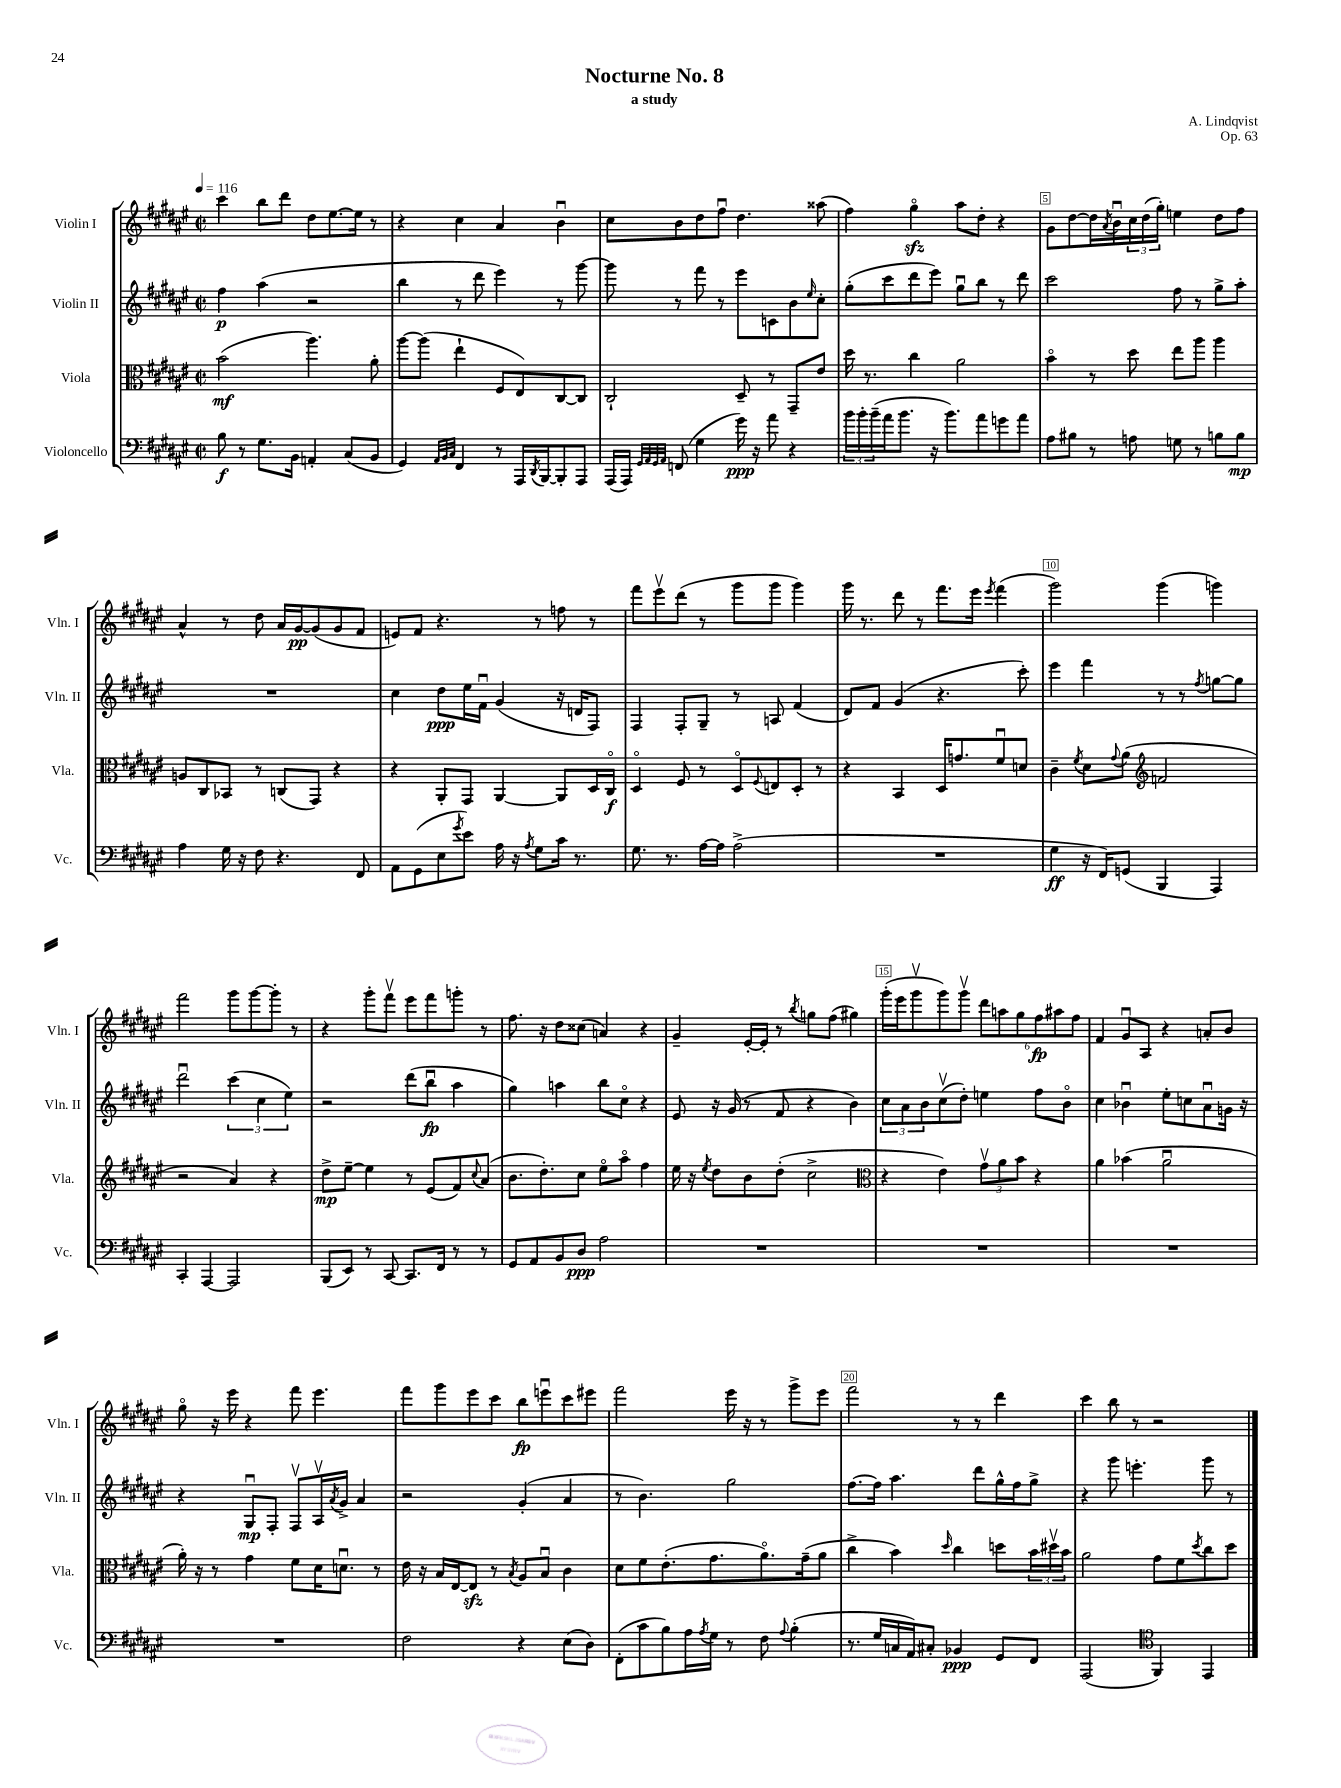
\header { title = "Nocturne No. 8" composer = "A. Lindqvist" subtitle = "a study" opus = "Op. 63" }
<<
\new StaffGroup <<
\new Staff = "s0" \with { instrumentName = "Violin I" shortInstrumentName = "Vln. I" } {
    \clef treble \key fis \major \defaultTimeSignature \time 2/2 \tempo 4 = 116
    cis'''4 b''8 dis'''8 dis''8 eis''8.~ eis''16 r8 |
    r4 cis''4 ais'4 b'4\downbow |
    cis''8 b'8 dis''8 fis''8\downbow dis''4. aisis''8( |
    fis''4) gis''4\flageolet\sfz ais''8 dis''8-. r4 |
    gis'8 dis''8~ dis''16 \acciaccatura { ais'8 } b'16\downbow \tuplet 3/2 { cis''16 dis''16( gis''16-.) } e''4 dis''8 fis''8 |
    ais'4-^ r8 dis''8 ais'16 gis'16~\pp gis'8( gis'8 fis'8 |
    e'8) fis'8 r4. r8 f''8 r8 |
    fis'''8 eis'''8\upbow dis'''8( r8 gis'''8 gis'''8 gis'''4) |
    gis'''16 r8. dis'''8 r8 fis'''8. eis'''16 \acciaccatura { eis'''8 } fis'''4( |
    gis'''2) gis'''4( g'''4) |
    fis'''2 gis'''8 gis'''8~ gis'''8-. r8 |
    r4 gis'''8-. fis'''8\upbow eis'''8 fis'''8 g'''8-. r8 |
    fis''8. r16 dis''8 cisis''8( a'4) r4 |
    gis'4-- eis'16~-. eis'16-. r8 \acciaccatura { b''8 } g''8 fis''8( gis''4) |
    gis'''16-.( eis'''16 gis'''8\upbow gis'''8) gis'''8\upbow \tuplet 6/4 { dis'''8 a''8 gis''8 fis''8\fp ais''8 fis''8 } |
    fis'4 gis'8\downbow ais8 r4 a'8-. b'8 |
    gis''8\flageolet r16 eis'''16 r4 fis'''8 eis'''4. |
    fis'''8 gis'''8 eis'''8 cis'''8 b''8\fp e'''8\downbow cis'''8 eis'''8 |
    fis'''2 eis'''16 r16 r8 gis'''8-> eis'''8 |
    fis'''2 r8 r8 dis'''4 |
    cis'''4 b''8 r8 r2 \bar "|." |
}
\new Staff = "s1" \with { instrumentName = "Violin II" shortInstrumentName = "Vln. II" } {
    \clef treble \key fis \major \defaultTimeSignature \time 2/2
    fis''4\p ais''4( r2 |
    b''4 r8 dis'''8 eis'''4) r8 gis'''8~ |
    gis'''8 r8 fis'''8 r8 eis'''8 c'8 b'8 \grace { eis''16 } cis''8-. |
    gis''8-.( cis'''8 dis'''8 eis'''8) gis''8\downbow b''8 r8 dis'''8 |
    cis'''2 fis''8 r8 gis''8-> ais''8-. |
    R1 |
    cis''4 dis''8\ppp eis''16 fis'16\downbow gis'4( r16 d'16 fis8) |
    fis4 fis8-. gis8-- r8 a8 fis'4( |
    dis'8) fis'8 gis'4( r4. cis'''8-.) |
    eis'''4 fis'''4 r8 r8 \acciaccatura { fis''8 } g''8~ g''8 |
    dis'''2\downbow \tuplet 3/2 { cis'''4( cis''4 eis''4) } |
    r2 dis'''8( b''8\downbow\fp ais''4 |
    gis''4) a''4 b''8 cis''8\flageolet r4 |
    eis'8 r16 gis'16( r8 fis'8 r4 b'4) |
    \tuplet 3/2 { cis''8 ais'8 b'8 } cis''8\upbow( dis''8-.) e''4 fis''8 b'8\flageolet |
    cis''4 bes'4\downbow eis''8-. c''8 ais'8\downbow g'16 r16 |
    r4 gis8\downbow\mp fis8-. fis8\upbow ais16\upbow \acciaccatura { ais'8 } gis'16-> ais'4 |
    r2 gis'4-.( ais'4 |
    r8 b'4.) gis''2 |
    fis''8.~ fis''16 ais''4. dis'''8 gis''16-^ fis''16 gis''8-> |
    r4 gis'''8 e'''4.-. gis'''8 r8 \bar "|." |
}
\new Staff = "s2" \with { instrumentName = "Viola" shortInstrumentName = "Vla." } {
    \clef alto \key fis \major \defaultTimeSignature \time 2/2
    b'2\mf( ais''4.) ais'8-. |
    ais''8~ ais''8( eis''4-! fis8 eis8) cis8~ cis8 |
    cis2-! dis8-- r8 gis,8-- eis'8 |
    dis''16 r8. cis''4 ais'2 |
    b'4\flageolet r8 dis''8 eis''8 ais''8 ais''4 |
    a8 cis8 bes,8 r8 c8( gis,8) r4 |
    r4 ais,8-. gis,8 ais,4~ ais,8 dis16 cis16\flageolet\f |
    dis4\flageolet fis8 r8 dis8\flageolet \appoggiatura { fis8 } e8 dis8-. r8 |
    r4 b,4 dis16 g'8. fis'8\downbow d'8 |
    cis'4-- \acciaccatura { fis'8 } dis'8 \appoggiatura { gis'8 } ais'8( \clef treble f'2 |
    r2 ais'4) r4 |
    dis''8->\mp eis''8~-- eis''4 r8 eis'8( fis'8) \appoggiatura { cis''8 } ais'8( |
    b'8. dis''8.-.) cis''8 eis''8\flageolet ais''8\flageolet fis''4 |
    eis''16 r16 \acciaccatura { eis''8 } dis''8 b'8 dis''8-.( cis''2-> |
    \clef alto r4 eis'4) \tuplet 3/2 { gis'8\upbow ais'8 b'8 } r4 |
    ais'4 bes'4( ais'2\downbow |
    ais'16-.) r16 r8 gis'4 fis'8 dis'16 d'8.\downbow r8 |
    eis'16 r16 b16 eis16~ eis8\sfz r8 \acciaccatura { b8 } ais8 b8\downbow cis'4 |
    dis'8 fis'8 eis'8.-.( gis'8. ais'8.\flageolet) gis'16--( ais'8 |
    cis''4-> b'4) \grace { dis''16 } cis''4 d''8 \tuplet 3/2 { b'16 dis''16\upbow b'16 } |
    ais'2 gis'8 fis'8 \acciaccatura { dis''8 } cis''8 dis''8 \bar "|." |
}
\new Staff = "s3" \with { instrumentName = "Violoncello" shortInstrumentName = "Vc." } {
    \clef bass \key fis \major \defaultTimeSignature \time 2/2
    b8\f r8 gis8. b,16 a,4-. cis8( b,8 |
    gis,4) \grace { ais,32 b,32 cis32 } fis,4 r8 ais,,16 \acciaccatura { dis,8 } b,,16~ b,,8-. ais,,8 |
    ais,,16( ais,,16) \grace { gis,32 ais,32 gis,32 ais,32 } f,8( gis4 gis'16\ppp) r16 ais'8 r4 |
    \tuplet 3/2 { b'16 b'16-. b'16--( } ais'16 b'8. r16 b'8.) ais'8 g'8 ais'8 |
    ais8 bis8 r8 a8 g8 r8 b8 b8\mp |
    ais4 gis16 r16 fis8 r4. fis,8 |
    ais,8 gis,8( eis8 \acciaccatura { gis'8 } eis'8) ais16 r16 \acciaccatura { ais8 } gis8 cis'16 r8. |
    gis8. r8. ais16~ ais16 ais2->( |
    R1 |
    gis4\ff r16 fis,16) g,8( b,,4 ais,,4) |
    cis,4-. ais,,4~ ais,,2 |
    b,,8( eis,8) r8 cis,8~ cis,8. fis,16 r8 r8 |
    gis,8 ais,8 b,8 dis8\ppp ais2 |
    R1 |
    R1 |
    R1 |
    R1 |
    fis2 r4 eis8( dis8) |
    fis,8-.( cis'8 b8) ais16 \acciaccatura { ais8 } gis16 r8 fis8 \appoggiatura { ais8 } b4-.( |
    r8. gis16 c16 ais,16) cis8-. bes,4\ppp gis,8 fis,8 |
    ais,,2( \clef tenor fis,4) eis,4 \bar "|." |
}
>>
>>
\layout { \context { \Score \override BarNumber.break-visibility = ##(#f #t #t) barNumberVisibility = #(every-nth-bar-number-visible 5) \override BarNumber.stencil = #(make-stencil-boxer 0.1 0.3 ly:text-interface::print) } }
